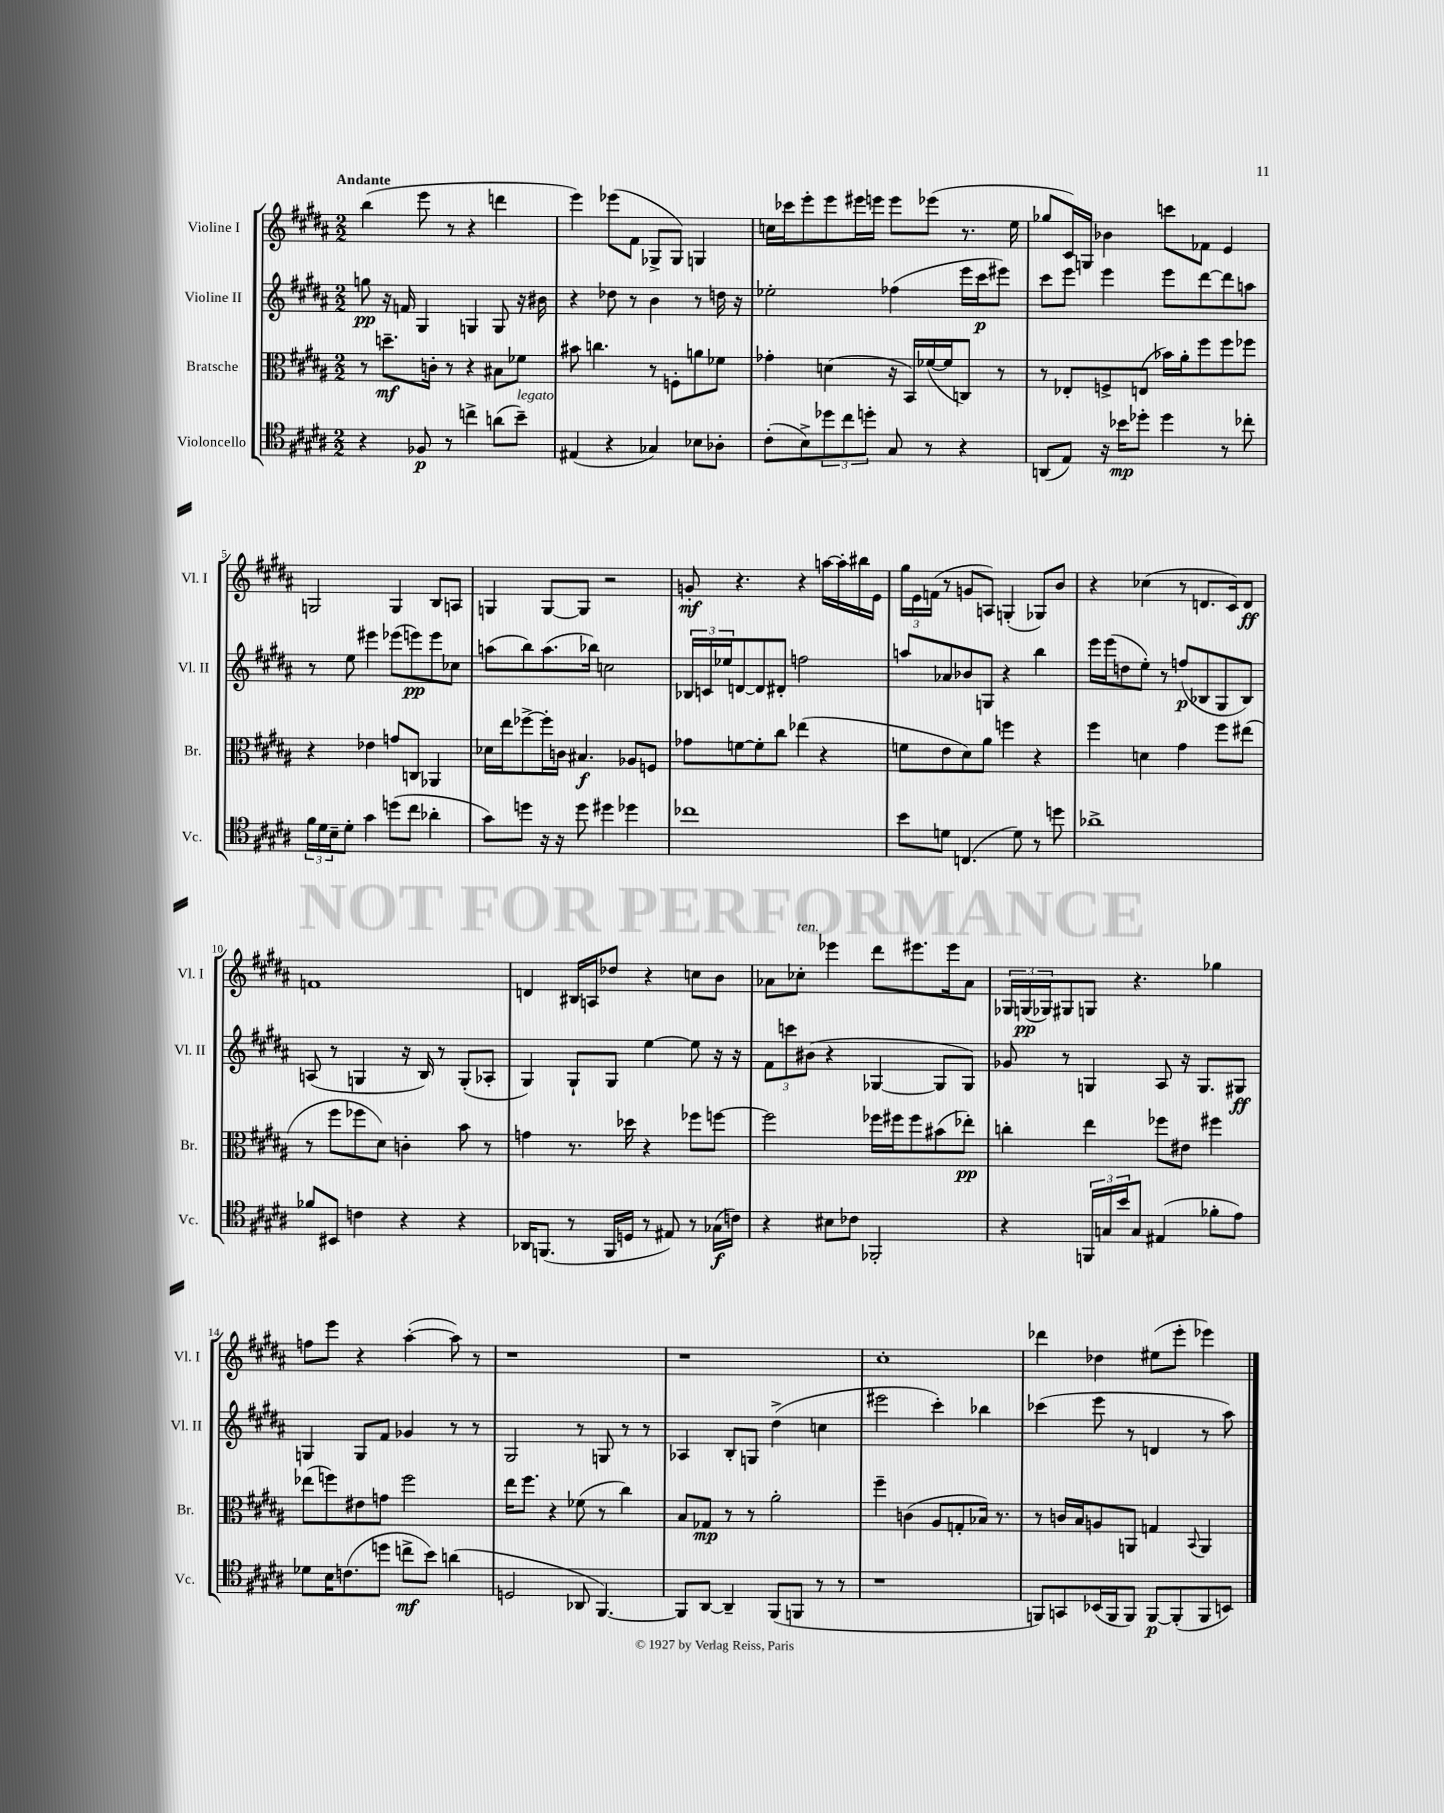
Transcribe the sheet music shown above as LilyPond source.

<<
\new StaffGroup <<
\new Staff = "s0" \with { instrumentName = "Violine I" shortInstrumentName = "Vl. I" } {
    \clef treble \key b \major \numericTimeSignature \time 2/2 \tempo "Andante"
    b''4( e'''8 r8 r4 d'''4 |
    e'''4) ees'''8( fis'8 ges8-> ges8) g4 |
    c''16 ces'''16 e'''8-. e'''8 eis'''16 e'''16 e'''8 ees'''8( r8. e''16 |
    ges''8 cis'16) g16 bes'4 c'''8 fes'8 e'4 |
    g2 g4 b8 a8 |
    g4 g8~ g8 r2 |
    g'8-.\mf r4. r4 a''16~ a''16-. bis''16 e'16 |
    \tuplet 3/2 { gis''16 e'16 f'16( } r8 g'8 a8) g4-.( ges8) b'8 |
    r4 ces''4( r8 d'8. cis'16) d'8\ff |
    f'1 |
    d'4 bis16 a16 des''8 r4 c''8 b'8 |
    aes'8 ces''8-.^\markup { \italic "ten." } ees'''4 dis'''8 eis'''8. eis'''16 aes'8 |
    \tuplet 3/2 { ges16 g16\pp( ges16) } gis8 g8 r4. ges''4 |
    f''8 e'''8 r4 ais''4~-.( ais''8) r8 |
    r1 |
    r1 |
    cis''1-. |
    des'''4 des''4 eis''8( e'''8-. ees'''4) \bar "|." |
}
\new Staff = "s1" \with { instrumentName = "Violine II" shortInstrumentName = "Vl. II" } {
    \clef treble \key b \major \numericTimeSignature \time 2/2
    g''8\pp r16 f'16 gis4 g4 g8 r16 bis'16 |
    r4 des''8 r8 b'4 r8 d''16 r16 |
    ees''2-. fes''4( e'''16 cis'''16\p eis'''8) |
    cis'''8 e'''8 e'''4 e'''8 dis'''8~ dis'''8 a''8 |
    r8 e''8 eis'''4 ees'''8( e'''8\pp) e'''8 ces''8 |
    a''8( b''8) a''8.( bes''16) c''2 |
    \tuplet 3/2 { bes16 c'16 ees''16 } d'8~ d'8 dis'8-. f''2 |
    a''8 aes'8 bes'8 g8 r4 b''4 |
    e'''16 e'''16( d''8 e''8-.) r8 f''8\p( bes8 gis8 bes8) |
    a8( r8 g4 r16 b16) r8 g8-.( aes8-. |
    gis4) gis8-! gis8 e''4~ e''8 r16 r16 |
    \tuplet 3/2 { fis'8 c'''8 bis'8( } r4 ges4~ ges8 ges8) |
    ges'8 r8 g4 ais8 r16 g8. gis8\ff |
    g4 g8 fis'8 ges'4 r8 r8 |
    gis2 r8 g8 r8 r8 |
    aes4 b8-. g8 dis''4->( c''4 |
    eis'''2 cis'''4-.) bes''4 |
    ces'''4( e'''8 r8 d'4 r8 ais''8) \bar "|." |
}
\new Staff = "s2" \with { instrumentName = "Bratsche" shortInstrumentName = "Br." } {
    \clef alto \key b \major \numericTimeSignature \time 2/2
    r8 d''8.--\mf c'16-. r8 r4 bis8 fes'8 |
    bis'8 c''4. r8 f8-. a'8 fes'8 |
    ges'4-. d'4( r16 b,16) fes'16~( fes'16 c8) r8 |
    r8 ees8-. f8-> e8( bes'16) ais'16-. fis''8 fis''8 fes''8 |
    r4 ees'4 g'8 c8 aes,4 |
    des'16 e''16 fes''8~-> fes''16-. c'16 bis4.\f aes8 f8 |
    ges'8 f'8~ f'8-. cis''8 ees''4( r4 |
    f'8 e'8 dis'8) ais'8 f''4 r4 |
    fis''4 d'4 gis'4 fis''8 eis''8( |
    r8 fis''8 fes''8 dis'8) c'4-. b'8 r8 |
    g'4 r8. des''16 r4 fes''8 f''8~ |
    f''2 fes''16 fis''16 fis''8 bis'8( ees''8-.\pp) |
    c''4-. e''4 fes''8 eis'8 fis''4 |
    ees''8( f''8) eis'8 g'8 f''2 |
    e''16 fis''8. r4 fes'8( r8 cis''4) |
    b8 ges8\mp r8 r8 ais'2-. |
    fis''4-- c'4( ais8 g8-. bes16) r8. |
    r8 c'16 b16 a8 a,8 g4 \appoggiatura { b,8 } a,4 \bar "|." |
}
\new Staff = "s3" \with { instrumentName = "Violoncello" shortInstrumentName = "Vc." } {
    \clef tenor \key b \major \numericTimeSignature \time 2/2
    r4 fes8\p r8 c''4-> a'8( b'8--^\markup { \italic "legato" }) |
    eis4( r4 ges4) bes8 aes8-. |
    cis'8-.( b8->) \tuplet 3/2 { des''8 cis''8 d''8-. } gis8 r8 r4 |
    a,8( e8) r16 bes'16\mp des''8-. des''4 r8 ces''8-. |
    \tuplet 3/2 { fis'16 dis'16 b16-- } dis'8-. gis'4 d''8( cis''8 aes'4-. |
    gis'8) d''8 r16 r16 d''8 dis''4 des''4 |
    ces''1 |
    b'8 d'8 c4.( d'8) r8 d''8 |
    aes'1-> |
    fes'8 bis,8 c'4 r4 r4 |
    aes,16 f,8.( r8 f,16 d16 r8 eis8) r8 ges16\f( c'16) |
    r4 bis8 ces'8 fes,2-. |
    r4 \tuplet 3/2 { f,16 g16 b'16 } g8 eis4( fes'8-. e'8) |
    des'8 b16 c'8.( d''8 c''8->\mf b'8) a'4( |
    d2 aes,8 fis,4.~) |
    fis,8 ais,8~ ais,4-- fis,8( f,8 r8 r8 |
    r1 |
    f,8) g,8 bes,16( f,16 f,8) f,8~\p f,8-.( f,8 b,8) \bar "|." |
}
>>
>>
